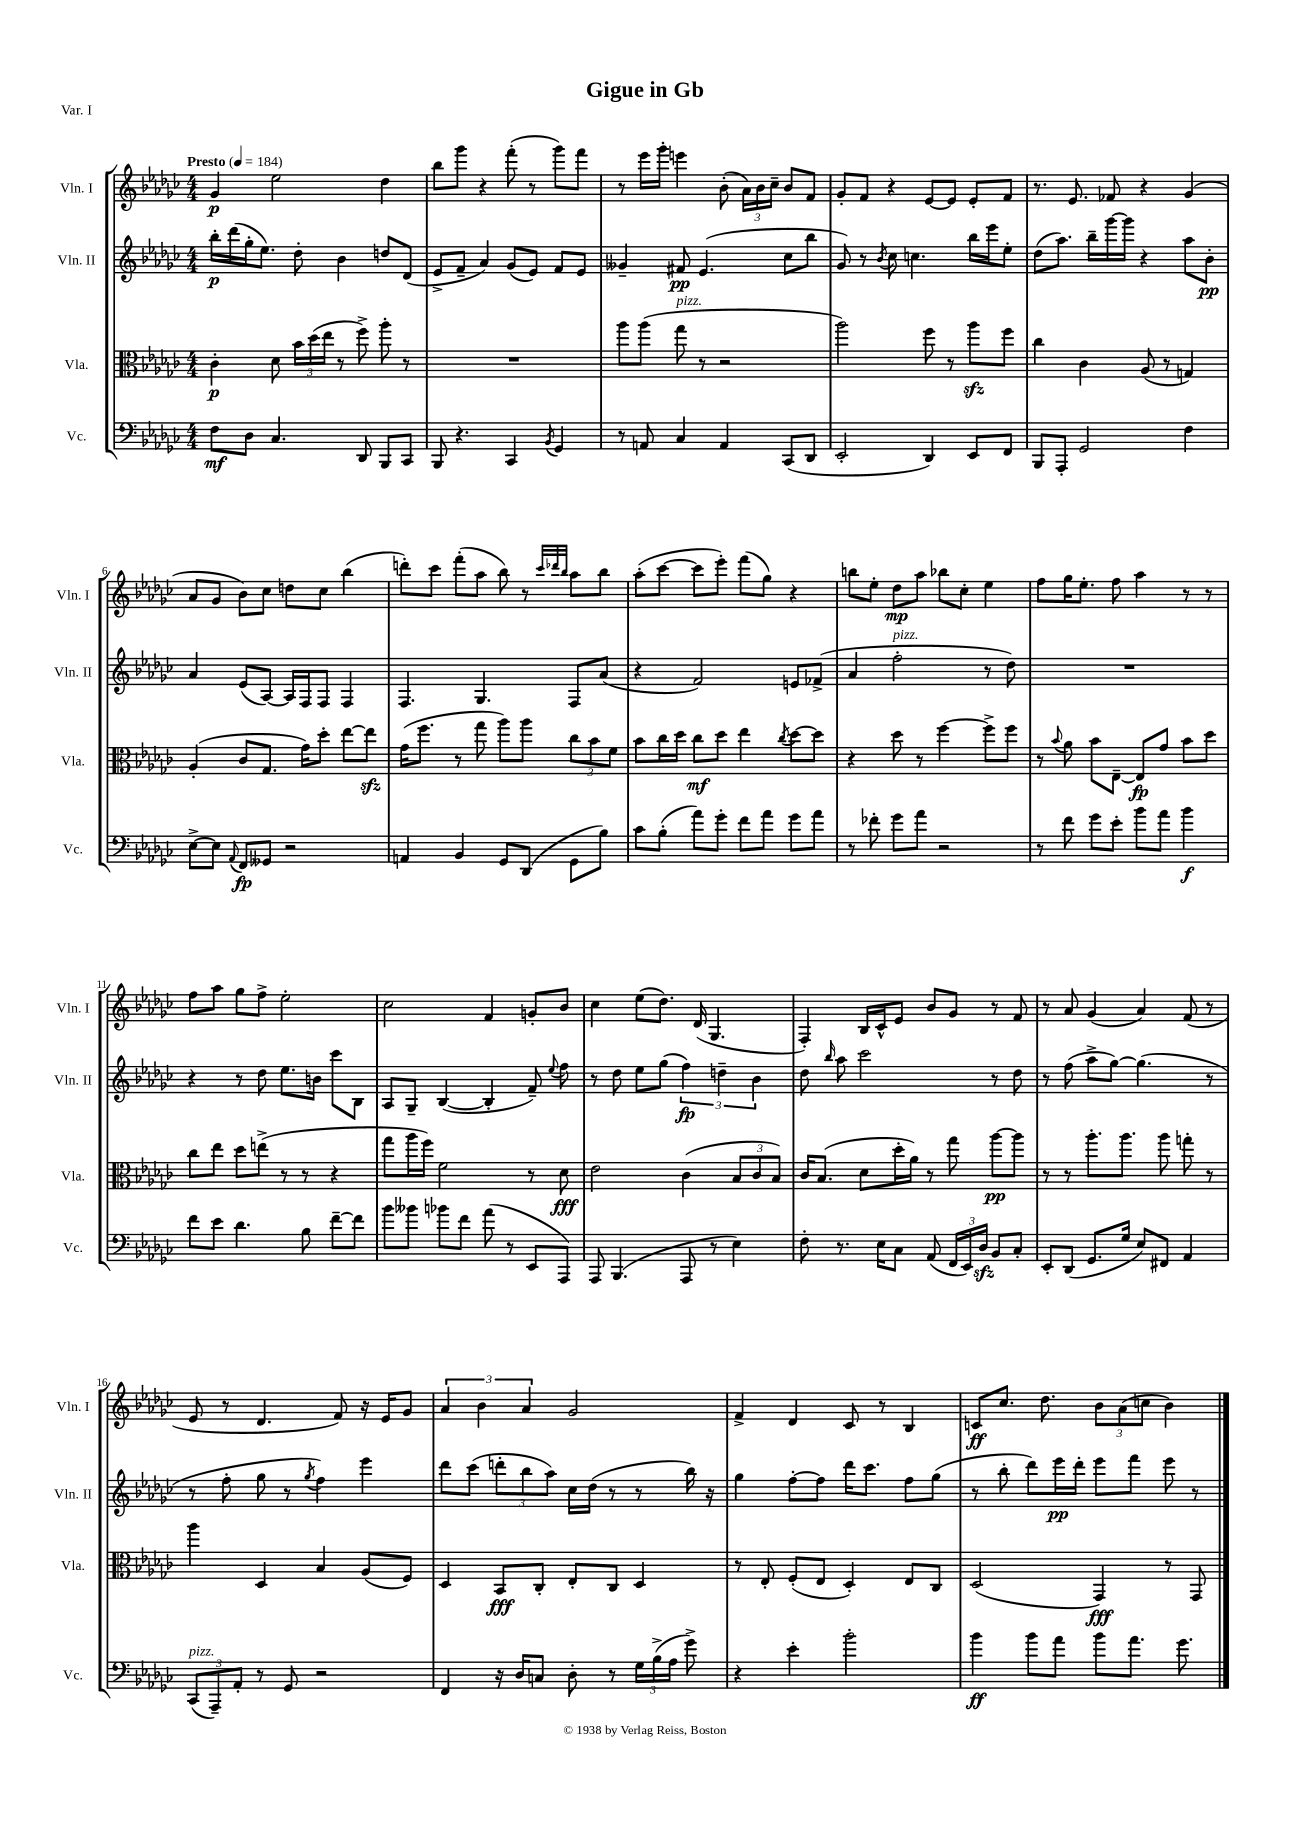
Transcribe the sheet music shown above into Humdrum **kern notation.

**kern	**kern	**kern	**kern
*staff4	*staff3	*staff2	*staff1
*clefF4	*clefC3	*clefG2	*clefG2
*k[b-e-a-d-g-c-]	*k[b-e-a-d-g-c-]	*k[b-e-a-d-g-c-]	*k[b-e-a-d-g-c-]
*M4/4	*M4/4	*M4/4	*M4/4
*MM184	*MM184	*MM184	*MM184
8F\L	4c-'\	16bb-'\LL	4g-/
.	.	(16ddd-\	.
8D-\J	.	16gg-'\J	.
.	.	8.ee-\J)	.
4.C-/	8d-\	.	2ee-\
.	24b-\LL	8dd-'\	.
.	(24dd-\	.	.
.	24ee-\JJ	.	.
.	8r	4b-\	.
8DD-/	8ff^\)	.	.
8BBB-/L	8aa-'\	8dd/L	4dd-\
8CC-/J	8r	(8d-/J	.
=	=	=	=
8BBB-/	1r	8e-^/L	8bb-\L
4.r	.	8f~/J	8ggg-\J
.	.	4a-/)	4r
4CC-/	.	(8g-/L	(8fff'\
.	.	8e-/J)	8r
8qBB-/	.	.	.
4GG-/	.	8f/L	8ggg-\L)
.	.	8e-/J	8fff\J
=	=	=	=
8r	8aa-\L	4g--~/	8r
8AA/	(8aa-\J	.	16eee-\LL
.	.	.	16ggg-'\JJ
4C-/	8gg-\	8f#/	4eee\
.	8r	(4.e-/	.
4AA/	2r	.	(8b-'\
.	.	.	24a-\LL)
.	.	.	24b-\
.	.	.	24cc-~\JJ
(8CC-/L	.	8cc-\L	8b-/L
8DD-/J	.	8bb-\J	8f/J
=	=	=	=
2EE-'/	2aa-\)	8g-/)	8g-'/L
.	.	8r	8f/J
.	.	8qb-/	.
.	.	8cc-\	4r
.	.	4.cc\	.
4DD-/)	8ff\	.	[8e-/L
.	8r	.	8e-/]J
8EE-/L	8aa-\L	16bb-\LL	8e-'/L
.	.	16eee-\J	.
8FF/J	8ff\J	8ee-'\J	8f/J
=	=	=	=
8BBB-/L	4cc-\	(8dd-\L	8.r
8AAA-'/J	.	8.aa-\J)	.
.	.	.	8.e-/
2GG-/	4c-\	.	.
.	.	16bb-~\LL	.
.	.	[16ggg-\	8f-/
.	.	16ggg-\]JJ	.
.	(8A-/	4r	4r
.	8r	.	.
4F\	4G/)	8aa-\L	(4g-/
.	.	8b-'\J	.
=	=	=	=
[8E-^\L	(4A-'/	4a-/	8a-/L
8E-\]J	.	.	8g-/J
8qqAA-/	.	.	.
8FF/L	8c-/L	(8e-/L	8b-\L)
8GG--/J	8.G-/J	[8A-/J)	8cc-\J
2r	.	16A-/]LL	8dd\L
.	16g-\LK)	16F/J	.
.	8dd-'\J	8F/J	8cc-\J
.	[8ee-\L	4F/	(4bb-\
.	8ee-\]J	.	.
=	=	=	=
4AA/	(16g-\LK	4.F/	8ddd'\L)
.	8.ff\J	.	.
.	.	.	8ccc-\J
4BB-/	8r	.	(8fff'\L
.	8gg-\	4.G-/	8aa-\J
8GG-/L	8aa-\L)	.	8bb-\)
(8DD-/J	8aa-\J	.	8r
.	.	.	32qqccc-/LLL
.	.	.	32qqddd-/
.	.	.	32qqbb-/JJJ
8GG-\L	12cc-\L	8F/L	8aa-\L
.	12b-\	.	.
8B-\J)	.	(8a-/J	8bb-\J
.	12f\J	.	.
=	=	=	=
8c-\L	8b-\L	4r	(8aa-'\L
(8B-'\J	16cc-\L	.	[8ccc-\J
.	16dd-\JJ	.	.
8a-\L)	8cc-\L	2f/)	8ccc-\]L
8g-'\J	8dd-\J	.	8eee-'\J)
8f\L	4ee-\	.	(8fff\L
8a-\J	.	.	8gg-\J)
.	8qcc-/	.	.
8g-\L	[8dd-\L	8e/L	4r
8a-\J	8dd-\]J	(8f-^/J	.
=	=	=	=
8r	4r	4a-/	8bb\L
8f-'\	.	.	8ee-'\J
8g-\L	8dd-\	2ff'\	8dd-\L
8a-\J	8r	.	8aa-\J
2r	[4ff\	.	8bb-\L
.	.	.	8cc-'\J
.	8ff^\]L	8r	4ee-\
.	8ff\J	8dd-\)	.
=	=	=	=
8r	8r	1r	8ff\L
.	8qqb-/	.	.
8f\	8a-\	.	16gg-\K
.	.	.	8.ee-'\J
8g-\L	8b-\L	.	.
8e-'\J	[8E-~\J	.	8ff\
8b-\L	8E-/]L	.	4aa-\
8a-\J	8g-/J	.	.
4b-\	8b-\L	.	8r
.	8dd-\J	.	8r
=	=	=	=
8f\L	8cc-\L	4r	8ff\L
8e-\J	8ee-\J	.	8aa-\J
4.d-\	8dd-\L	8r	8gg-\L
.	(8ee^\J	8dd-\	8ff^\J
.	8r	8.ee-\L	2ee-'\
8B-\	8r	.	.
.	.	16b\Jk	.
[8f~\L	4r	8ccc-\L	.
8f\]J	.	8B-\J	.
=	=	=	=
8b-\L	8gg-\L	8A-/L	2cc-\
8b--\J	16aa-\L	8G-~/J	.
.	16ff\JJ)	.	.
8b-\L	2f\	([4B-/	.
8f\J	.	.	.
(8a-\	.	4B-'/]	4f/
8r	.	.	.
8EE-/L	8r	8f~/)	8g'/L
.	.	8qqee-/	.
8AAA-/J)	8d-\	8ff\	8b-/J
=	=	=	=
8AAA-/	2e-\	8r	4cc-\
(4.BBB-/	.	8dd-\	.
.	.	8ee-\L	(8ee-\L
.	.	(8gg-\J	8.dd-\J)
8AAA-/	(4c-\	6ff\)	.
.	.	.	(16d-/
8r	.	.	4.G-/
.	.	6dd~\	.
4E-\)	12B-/L	.	.
.	12c-/	6b-\	.
.	12B-/J)	.	.
=	=	=	=
8F'\	16c-/LK	8dd-\	4F'/)
.	(8.B-/J	.	.
.	.	16qqbb-/	.
8.r	.	8aa-\	.
.	8d-\L	2ccc-\	16B-/LL
16E-\LK	.	.	16c-^^/J
8C-\J	16dd-'\L	.	8e-/J
.	16a-\JJ)	.	.
(8AA-/	8r	.	8b-/L
24FF/LL	8gg-\	.	8g-/J
24EE-/)	.	.	.
24D-/JJ	.	.	.
8BB-/L	[8aa-\L	8r	8r
8C-'/J	8aa-\]J	8dd-\	8f/
=	=	=	=
8EE-'/L	8r	8r	8r
(8DD-/J	8r	(8ff\	8a-/
8.GG-/L	8.aa-'\L	8aa-^\L	(4g-/
.	.	[8gg-\J)	.
16G-/Jk	8.aa-\J	.	.
8E-/L)	.	(4.gg-\]	4a-/)
8FF#/J	8aa-\	.	.
4AA-/	8gg'\	.	(8f/
.	8r	8r	8r
=	=	=	=
(12CC-/L	4aa-\	8r	8e-/
12AAA-~/)	.	.	.
.	.	8ff'\	8r
12AA-'/J	.	.	.
8r	4D-/	8gg-\	4.d-/
8GG-/	.	8r	.
.	.	8qgg-/	.
2r	4B-/	4ff\)	.
.	.	.	8f/)
.	(8A-/L	4eee-\	16r
.	.	.	16e-/LK
.	8F/J)	.	8g-/J
=	=	=	=
4FF/	4D-/	8ddd-\L	6a-/
.	.	(8ccc-\J	.
.	.	.	6b-\
16r	8BB-/L	12ddd'\L	.
16D-/LK	.	.	.
.	.	12bb-\	6a-/
8C/J	8C-'/J	.	.
.	.	12aa-\J)	.
8D-'\	8E-'/L	16cc-\LL	2g-/
.	.	(16dd-\JJ	.
8r	8C-/J	8r	.
24G-\LL	4D-/	8r	.
(24B-^\	.	.	.
24A-\JJ	.	.	.
8g-^\)	.	16bb-\)	.
.	.	16r	.
=	=	=	=
4r	8r	4gg-\	4f^/
.	8E-'/	.	.
4e-'\	(8F'/L	[8ff'\L	4d-/
.	8E-/J	8ff\]J	.
2b-'\	4D-'/)	16ddd-\LK	8c-/
.	.	8.ccc-\J	.
.	.	.	8r
.	8E-/L	8ff\L	4B-/
.	8C-/J	(8gg-\J	.
=	=	=	=
4b-\	(2D-/	8r	8c/L
.	.	8bb-'\	8.cc-/J
8b-\L	.	8ddd-\L)	.
.	.	.	8.dd-\
8a-\J	.	16eee-\L	.
.	.	16ddd-'\JJ	.
8b-\L	4GG-/)	8eee-\L	12b-\L
.	.	.	(12a-\
8.a-\J	.	8fff\J	.
.	.	.	12cc\J
.	8r	8eee-\	4b-\)
8.g-\	.	.	.
.	8GG-/	8r	.
==	==	==	==
*-	*-	*-	*-
